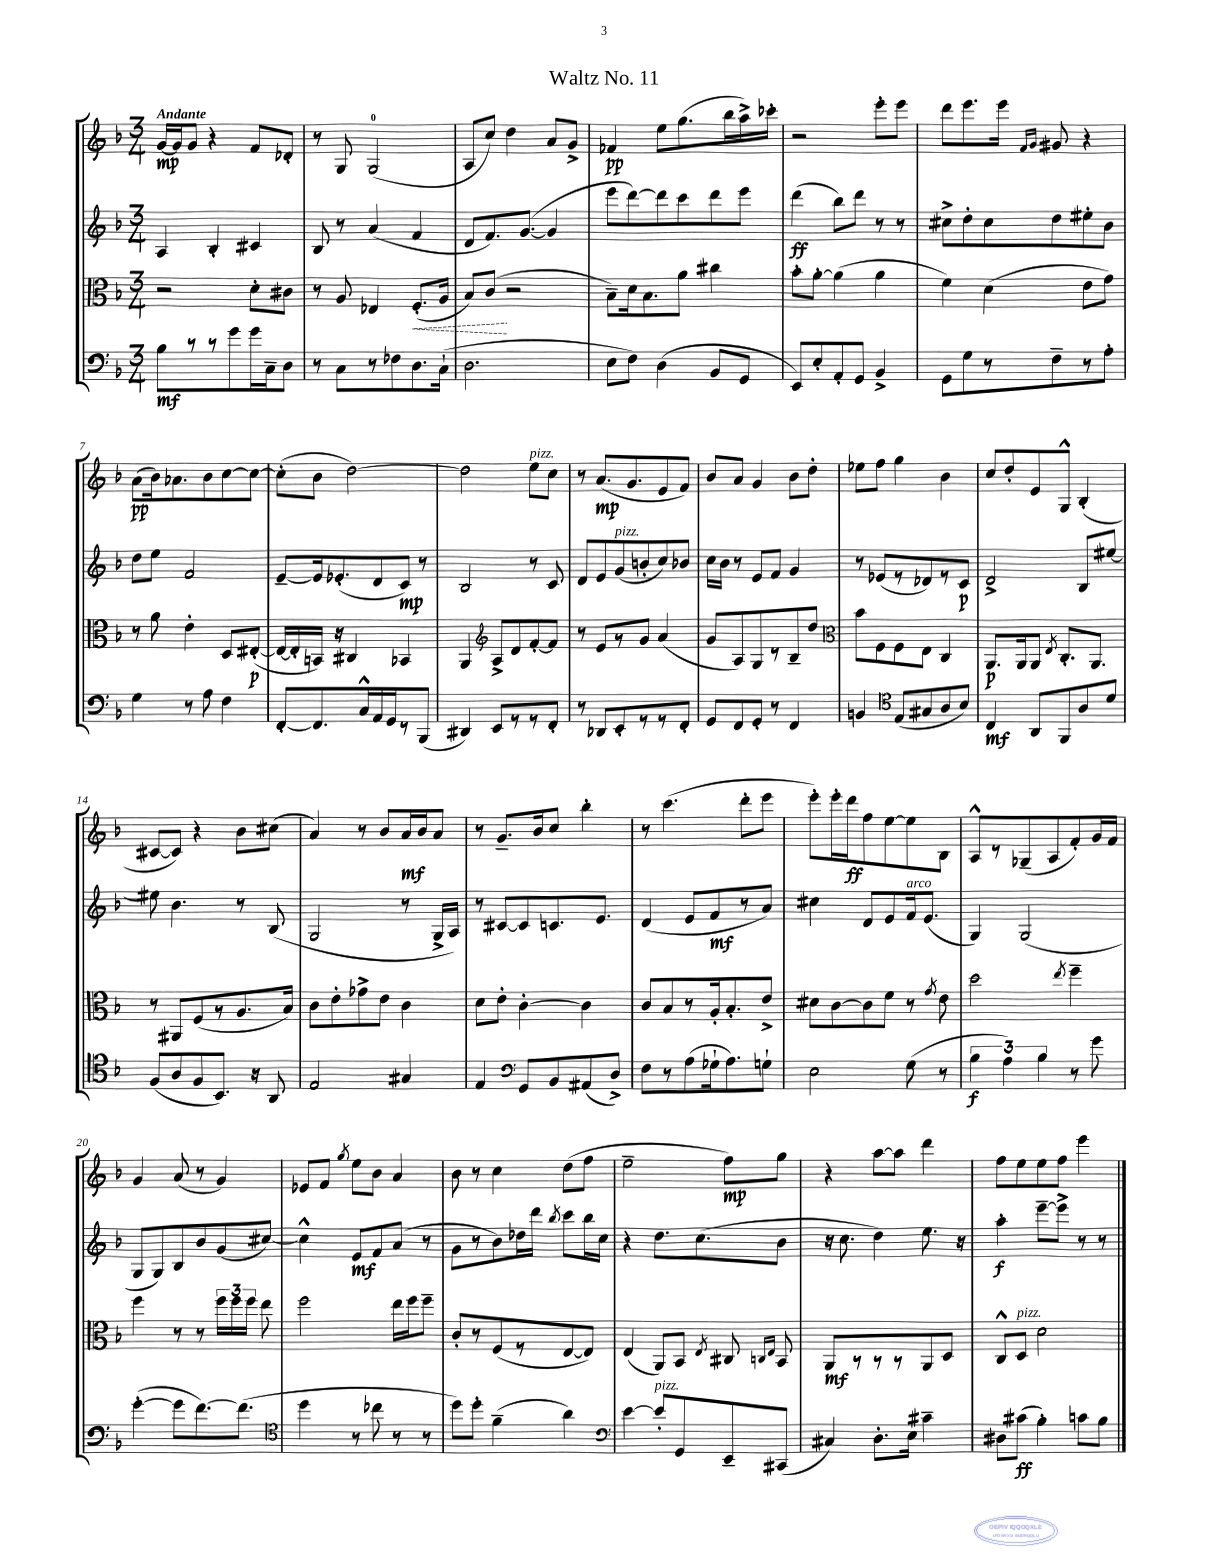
\header { title = "Waltz No. 11" }
<<
\new StaffGroup <<
\new Staff = "s0" {
    \clef treble \key f \major \numericTimeSignature \time 3/4 \tempo "Andante"
    \autoBeamOff g'16[~\mp g'16 g'8] r4 f'8[ des'8]-. |
    r8 g8 g2-0( |
    a8[ c''8]) d''4 a'8[ g'8]-> |
    fes'4\pp e''8[ g''8.( bes''16 a''16->) ces'''16]-. |
    r2 e'''8[-. e'''8] |
    d'''8[ e'''8. e'''16] \grace { f'16[ g'16] } gis'8 r4 |
    a'8[\pp( bes'16) aes'8. bes'8 c''8~ c''8]~ |
    c''8[-.( bes'8] d''2~) |
    d''2 e''8[^\markup { \italic "pizz." } c''8] |
    r8 a'8.[\mp( g'8. e'8 f'8]) |
    bes'8[ a'8] g'4 bes'8[ d''8]-. |
    ees''8[ f''8] g''4 bes'4 |
    c''8[ d''8-. e'8 g8]-^ bes4-.( |
    cis'8[~ cis'8]) r4 bes'8[ cis''8]( |
    a'4) r8 bes'8[ a'16\mf bes'16 a'8] |
    r8 g'8.[-- bes'16 c''8] bes''4-. |
    r8 c'''4.( d'''8[-. e'''8] |
    e'''8[-.) e'''16-. d'''16\ff f''8 e''8~ e''8 bes8] |
    a8[-^ r8 ges8--( a8 f'8-.) g'16 f'16] |
    g'4 a'8( r8 g'4) |
    ees'8[ f'8] \acciaccatura { g''8 } e''8[ bes'8] a'4 |
    bes'8 r8 c''4 d''8[( f''8] |
    e''2-- f''8[\mp) g''8] |
    r4 a''8[~ a''8] d'''4 |
    f''8[ e''8 e''8 f''8] e'''4 \bar "|." |
}
\new Staff = "s1" {
    \clef treble \key f \major \numericTimeSignature \time 3/4
    \autoBeamOff a4 bes4-. cis'4 |
    bes8 r8 a'4( f'4 |
    d'8[ f'8.) g'8.]~( g'4 |
    e'''8[ d'''8~) d'''8 c'''8 d'''8 e'''8] |
    d'''4\ff( bes''8[) d'''8] r8 r8 |
    cis''8[-> d''8-. cis''8 d''8 eis''8-. bes'8] |
    d''8[ e''8] f'2 |
    e'8[~-- e'16 ees'8.-.( d'8 c'8]\mp) r8 |
    bes2 r8 c'8 |
    d'8[ e'8 g'8^\markup { \italic "pizz." }( b'8-. c''8) bes'8] |
    c''16[ bes'16] r8 e'8[ f'8] g'4 |
    r8 ees'8[( r8 des'8) r8 c'8]\p |
    d'2-> bes8[ eis''8]~ |
    eis''8 bes'4. r8 bes8( |
    g2 r8 g16[-> a16]) |
    r8 cis'8[~ cis'8 c'8. e'8.] |
    d'4( e'8[ f'8\mf r8 a'8]) |
    cis''4 d'8[ e'8 f'16^\markup { \italic "arco" } e'8.]( |
    g4) g2( |
    g8[ g8) bes8 bes'8 g'8( cis''8]~) |
    cis''4-^ e'8[\mf f'8 a'8]( r8 |
    g'8[ r8 bes'8) des''16 d'''16] \acciaccatura { bes''8 } c'''8[ bes''16 c''16] |
    r4 d''8.[ c''8.( bes'8] |
    r16 c''8. d''4) e''8. r16 |
    a''4-.\f e'''8[~-- e'''8]-> r8 r8 \bar "|." |
}
\new Staff = "s2" {
    \clef alto \key f \major \numericTimeSignature \time 3/4
    \autoBeamOff r2 d'8[-. cis'8] |
    r8 a8 ees4 \once \override Hairpin.style = #'dashed-line f8.[-.\<( a16] |
    bes8[) c'8]\!( r2 |
    bes8[--) d'16 bes8. a'8] cis''4 |
    bes'8[-. a'8]~-. a'4( a'4 |
    f'4) d'4( e'8[ g'8]) |
    r8 a'8 e'4-. d8[ eis8]~-.\p( |
    eis16[~ eis16-. b,16]) r16 cis4 bes,4 |
    a,4 \clef treble a8[-> d'8 f'8~-. f'8] |
    r8 e'8[ r8 g'8] a'4( |
    g'8[ a8) g8 r8 bes8-- d''8] |
    \clef alto bes'8[ f8 f8 e8] c4 |
    a,8.[\p a,16 a,8] \acciaccatura { e8 } c8.[-. a,8.] |
    r8 ais,8[ f8( r8 a8. bes16]) |
    c'8[ e'8-. ges'8-> e'8] c'4 |
    d'8[ e'8]-. c'4~-. c'4 |
    c'8[ bes8 r8 a16-. bes8.-. e'8]-> |
    dis'8[ c'8~ c'8 f'8] r8 \acciaccatura { g'8 } e'8 |
    d''2 \acciaccatura { e''8 } f''4-- |
    f''4 r8 r8 \tuplet 3/2 { f''16[ f''16 f''16] } e''8 |
    f''2 e''16[ f''16 f''8]-- |
    c'8[-. r8 f8( r8 e8~ e8]) |
    e4( a,8[) bes,8] \acciaccatura { e8 } cis8 \grace { c16[ e16] } bes,8 |
    a,8[\mf r8 r8 r8 a,8 d8] |
    c8[-^ d8]^\markup { \italic "pizz." } d'2 \bar "|." |
}
\new Staff = "s3" {
    \clef bass \key f \major \numericTimeSignature \time 3/4
    \autoBeamOff bes8[\mf r8 r8 g'8 g'16 c16-- d8] |
    r8 c8[ r8 fes8 d8. c16]-!( |
    d2. |
    e8[ f8]) d4( bes,8[ g,8] |
    e,8[) e8-. a,8-. g,8] bes,4-> |
    g,8[ g8 r8 f8-- r8 a8]-. |
    g4 r8 a8 f4 |
    f,8[~-. f,8. c16-^ a,16 g,16 r8 bes,,8]( |
    dis,4) e,8[ r8 r8 f,8]-. |
    r8 des,8[ e,8-. r8 r8 f,8]-. |
    g,8[ f,8 g,8]-. r8 f,4 |
    b,4 \clef tenor e8[( gis8 a8 bes8]) |
    c4\mf a,8[ f,8 a8 d'8] |
    f8[( a8 f8 bes,8.]) r16 a,8 |
    e2 gis4 |
    e4 \clef bass g,8[ bes,8 ais,8( d8]->) |
    f8[ r8 a8( ges16-! a8.) g8]-! |
    e2 g8( r8 |
    \tuplet 3/2 { bes4\f a4) bes4 } r8 g'8 |
    g'4~-.( g'8[ f'8.~) f'8.]( |
    \clef tenor d''4 r8 ces''8 r8 r8 |
    d''8[) d''8]-. f'4--( a'4) |
    \clef bass e'4~ e'8[-.^\markup { \italic "pizz." } g,8 e,8-- cis,8]( |
    cis4) d8.[-. e16] cis'4-- |
    dis8[ cis'8]\ff( bes4-.) c'8[ bes8] \bar "|." |
}
>>
>>
